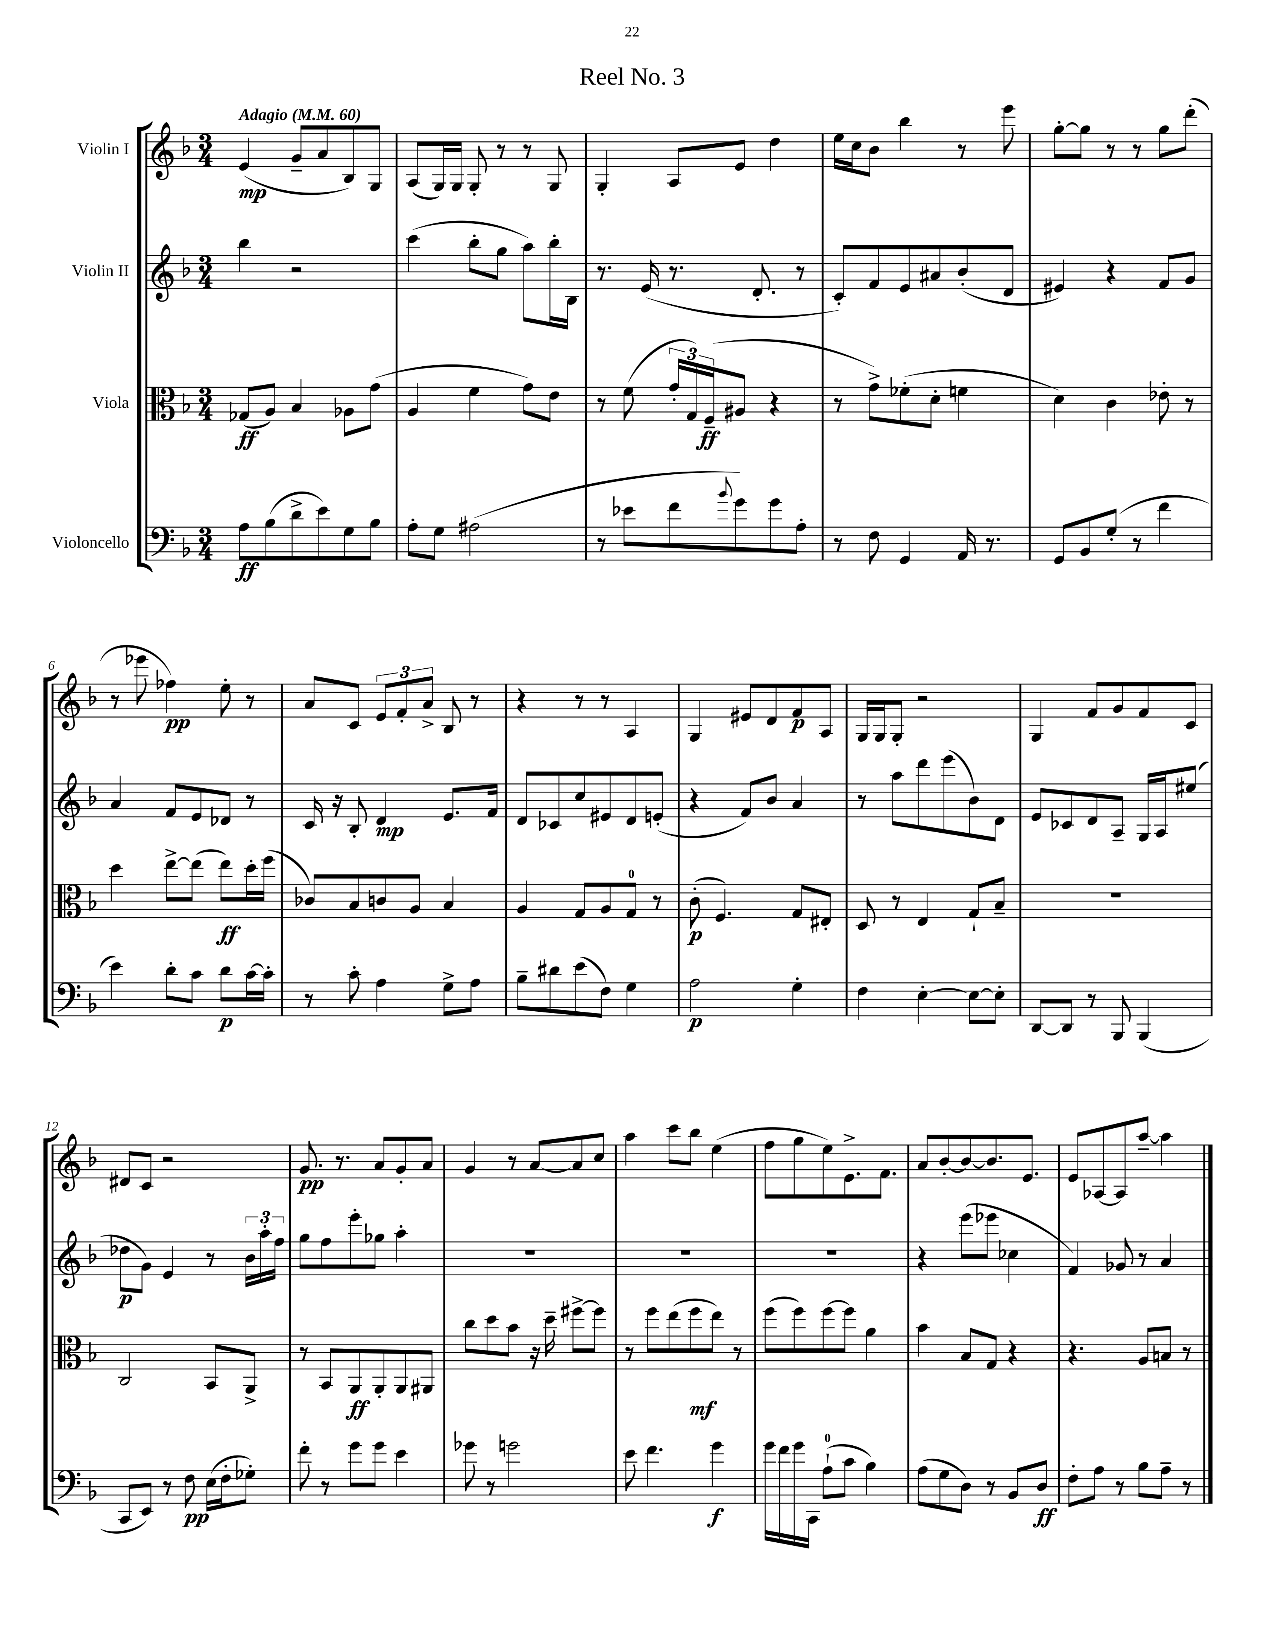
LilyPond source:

\header { title = "Reel No. 3" }
<<
\new StaffGroup <<
\new Staff = "s0" \with { instrumentName = "Violin I" } {
    \clef treble \key f \major \numericTimeSignature \time 3/4 \tempo "Adagio" 4 = 60
    e'4\mp( g'8-- a'8 bes8) g8 |
    a8( g16) g16 g8-. r8 r8 g8 |
    g4-. a8 e'8 d''4 |
    e''16 c''16 bes'8 bes''4 r8 e'''8 |
    g''8~-. g''8 r8 r8 g''8 d'''8-.( |
    r8 ees'''8 fes''4\pp) e''8-. r8 |
    a'8 c'8 \tuplet 3/2 { e'8 f'8-. a'8-> } bes8 r8 |
    r4 r8 r8 a4 |
    g4 eis'8 d'8 f'8\p a8 |
    g16 g16 g8-. r2 |
    g4 f'8 g'8 f'8 c'8 |
    dis'8 c'8 r2 |
    g'8.\pp r8. a'8 g'8-. a'8 |
    g'4 r8 a'8~ a'8 c''8 |
    a''4 c'''8 bes''8 e''4( |
    f''8 g''8 e''8) e'8.-> f'8. |
    a'8 bes'8~-. bes'8~ bes'8. e'8. |
    e'8 aes8~ aes8 a''8~-- a''4 \bar "|." |
}
\new Staff = "s1" \with { instrumentName = "Violin II" } {
    \clef treble \key f \major \numericTimeSignature \time 3/4
    bes''4 r2 |
    c'''4( bes''8-. g''8 a''8) bes''16-. bes16 |
    r8. e'16( r8. d'8.-. r8 |
    c'8-.) f'8 e'8 ais'8 bes'8-.( d'8 |
    eis'4) r4 f'8 g'8 |
    a'4 f'8 e'8 des'8 r8 |
    c'16 r16 bes8-. d'4\mp e'8. f'16 |
    d'8 ces'8 c''8 eis'8 d'8 e'8-.( |
    r4 f'8) bes'8 a'4 |
    r8 a''8 d'''8 e'''8( bes'8) d'8 |
    e'8 ces'8 d'8 a8-- g16 a16 eis''8( |
    des''8\p g'8) e'4 r8 \tuplet 3/2 { bes'16 a''16-. f''16 } |
    g''8 f''8 e'''8-. ges''8 a''4-. |
    R2. |
    R2. |
    R2. |
    r4 e'''8( ees'''8 ces''4 |
    f'4) ges'8 r8 a'4 \bar "|." |
}
\new Staff = "s2" \with { instrumentName = "Viola" } {
    \clef alto \key f \major \numericTimeSignature \time 3/4
    ges8\ff( a8) bes4 aes8 g'8( |
    a4 f'4 g'8) e'8 |
    r8 f'8( \tuplet 3/2 { g'16-. g16) f16--\ff( } ais8 r4 |
    r8 g'8->) fes'8-.( d'8-. f'4 |
    d'4) c'4 ees'8-. r8 |
    d''4 e''8~-> e''8( e''8\ff) d''16-. f''16( |
    ces'8) bes8 c'8 a8 bes4 |
    a4 g8 a8 g8-0 r8 |
    c'8-.\p( f4.) g8 eis8-. |
    d8 r8 e4 g8-! bes8-- |
    R2. |
    c2 bes,8 a,8-> |
    r8 bes,8 a,8\ff a,8-. a,8 ais,8 |
    c''8 d''8 bes'8 r16 d''16-- fis''8~-> fis''8 |
    r8 f''8 e''8( f''8\mf e''8) r8 |
    f''8( f''8) f''8~ f''8 a'4 |
    bes'4 bes8 g8 r4 |
    r4. a8 b8 r8 \bar "|." |
}
\new Staff = "s3" \with { instrumentName = "Violoncello" } {
    \clef bass \key f \major \numericTimeSignature \time 3/4
    a8\ff bes8( d'8-> e'8) g8 bes8 |
    a8-. g8 ais2( |
    r8 ees'8 f'8 \appoggiatura { bes'8 } g'8) g'8 a8-. |
    r8 f8 g,4 a,16 r8. |
    g,8 bes,8 g8-.( r8 f'4 |
    e'4) d'8-. c'8 d'8\p c'16~ c'16-. |
    r8 c'8-. a4 g8-> a8 |
    bes8-- dis'8 e'8( f8) g4 |
    a2\p g4-. |
    f4 e4~-. e8~ e8-. |
    d,8~ d,8 r8 bes,,8 bes,,4( |
    c,8 e,8) r8 f8\pp e16( f16-. ges8-.) |
    f'8-. r8 g'8 g'8 e'4 |
    ges'8 r8 g'2 |
    e'8 f'4. g'4\f |
    g'16 f'16 g'16 c,16 a8-0-!( c'8 bes4) |
    a8( g8 d8) r8 bes,8 d8\ff |
    f8-. a8 r8 bes8 a8-- r8 \bar "|." |
}
>>
>>
